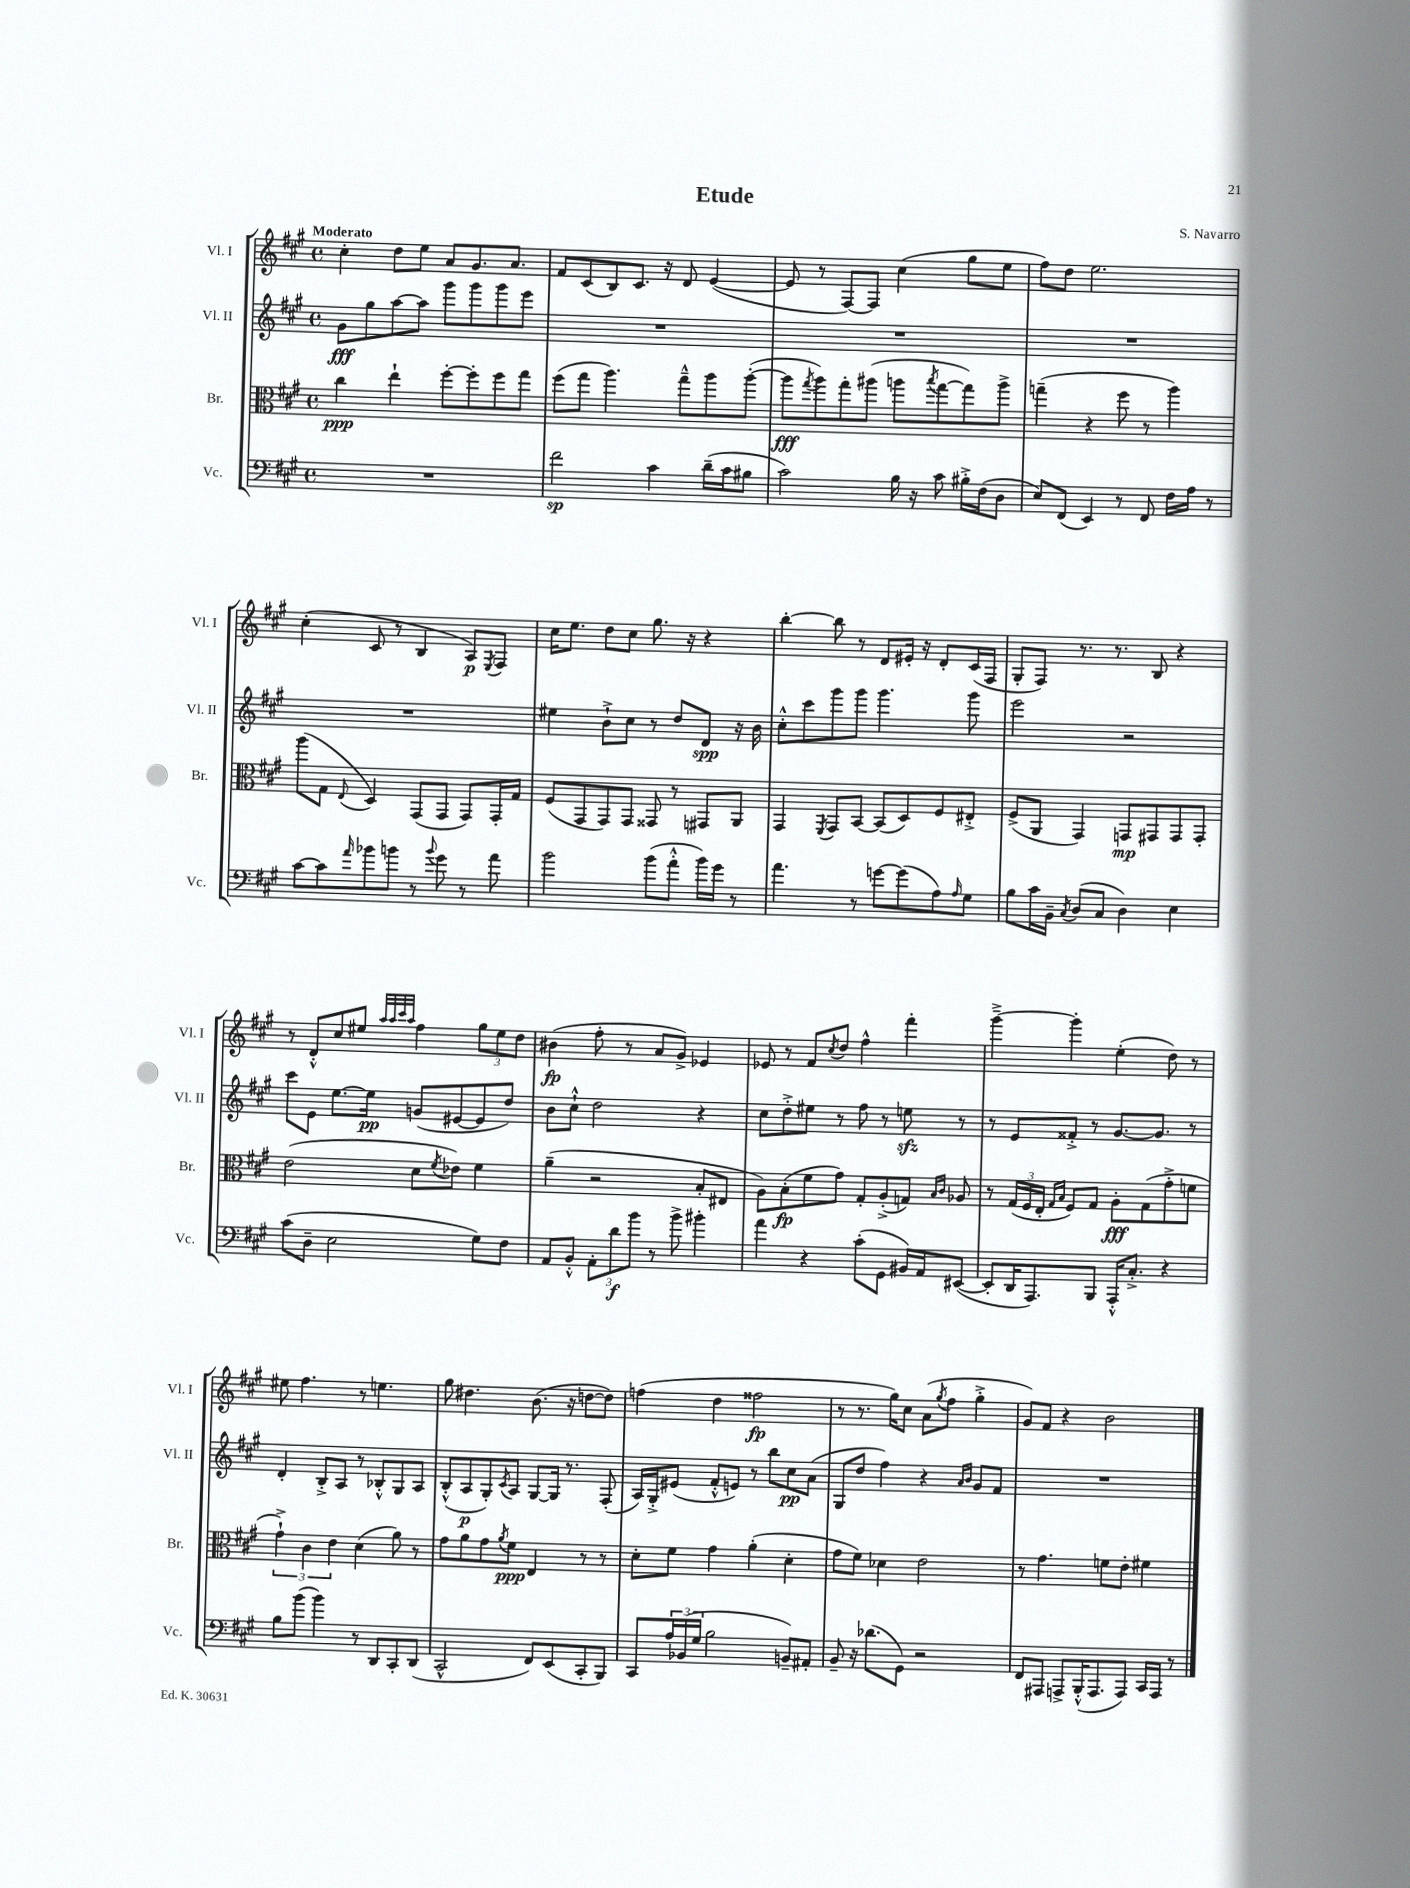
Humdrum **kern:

**kern	**kern	**kern	**kern
*staff4	*staff3	*staff2	*staff1
*clefF4	*clefC3	*clefG2	*clefG2
*k[f#c#g#]	*k[f#c#g#]	*k[f#c#g#]	*k[f#c#g#]
*M4/4	*M4/4	*M4/4	*M4/4
*met(c)	*met(c)	*met(c)	*met(c)
1r	4cc#\	8g#\L	4cc#'\
.	.	8gg#\	.
.	4ee`\	[8aa\	8dd\L
.	.	8aa\]J	8ee\J
.	[8ff#'\L	8ggg#\L	8a/L
.	8ff#'\]	8ggg#\	8.g#/
.	8ff#\	8ggg#\	.
.	.	.	8.a/J
.	8gg#\J	8eee\J	.
=	=	=	=
2f#\	(8ff#\L	1r	8f#/L
.	8gg#\J	.	(8c#/
.	4.aa\)	.	8B/)
.	.	.	8.c#/J
4c#\	.	.	.
.	.	.	16r
.	8gg#~^^\L	.	8d/
(16d~\LL	8aa\	.	([4e/
16c#\J	.	.	.
8B#\J	([8aa'\J	.	.
=	=	=	=
2c#\)	8aa\]L	1r	8e/]
.	8qgg#/	.	.
.	8aa\)	.	8r
.	8gg#'\	.	[8F#/L)
.	(8aa#\J	.	8F#/]J
16B\	8aa\L	.	(4cc#\
16r	.	.	.
.	8qbb/	.	.
8c#\	[8gg#\	.	.
16B#'^\LL	8gg#\])	.	8gg#\L
(16F#\J	.	.	.
8D\J	8aa^\J	.	8ee\J
=	=	=	=
8E/L)	(4gg~\	1r	8ff#\L)
(8FF#/J	.	.	8dd\J
4EE/)	4r	.	2.ee\
8r	8ff#\	.	.
8FF#/	8r	.	.
16F#\LL	4aa\)	.	.
16A\JJ	.	.	.
8r	.	.	.
=	=	=	=
[8c#\L	(8aa\L	1r	(4cc#'\
8c#\]	8G#\J	.	.
16qqa/	8qqE/	.	.
8b-\	4D/)	.	8c#/
8b\J	.	.	8r
8r	(8GG#/L	.	4B/
8qqb/	.	.	.
8g#\	8GG#/J	.	.
8r	8GG#/L)	.	8A/L)
.	.	.	8qE/
8a\	16GG#'/L	.	8F#/J
.	16G#/JJ	.	.
=	=	=	=
2b\	(8F#/L	4ee#\	16cc#\LK
.	.	.	8.ee\J
.	8GG#/	.	.
.	8GG#/)	8b`^\L	8dd\L
.	8GG#/J	8cc#\J	8cc#\J
(8b\L	8GG##/	8r	8.gg#\
8a'^^\J	8r	8dd/L	.
.	.	.	16r
16b\LL)	8GG#/L	8d/J	4r
16g#\JJ	.	.	.
8r	8AA/J	16r	.
.	.	16b\	.
=	=	=	=
4.a\	4GG#/	8cc#'^^\L	[4bb'\
.	.	8ccc#\	.
.	8qFF#/	.	.
.	8GG#/L	8ggg#\	8bb\]
8r	[8BB/J	8ggg#\J	8r
[8g\L	(8BB/]L	4.ggg#\	8d/L
(8g\]	8D/)	.	16e#'/Jk
.	.	.	16r
8A\)	8F#/	.	8d'/L
16qqA/	.	.	.
8G#\J	8E#'^/J	8ggg#\	(16c#/L
.	.	.	16F#/JJ
=	=	=	=
8B\L	(8F#^/L	2eee\	8G#'/L
16c#\L	8AA/J	.	8F#/J)
16BB~\JJ	.	.	.
8qC#/	.	.	.
(8D/L	4GG#/)	.	8.r
8C#/J	.	.	.
.	.	.	8.r
4D\)	8GG/L	2r	.
.	8GG#/	.	8B/
4E\	8GG#/	.	4r
.	8GG#'/J	.	.
=	=	=	=
(8c#\L	(2e\	8ccc#\L	8r
8D~\J	.	8e\J	8d'^^/L
2E\	.	[8.ee\L	8cc#/
.	.	.	8ee#/J
.	.	16ee\]Jk	.
.	.	.	32qqaa/LLL
.	.	.	32qqaa/
.	.	.	32qqccc#/
.	.	.	32qqaa/JJJ
.	8d\L	(8g/L	4ff#\
.	8qf#/	.	.
.	8e-\J)	[8e#/	.
8G#\L)	4f#\	8e#/]	12gg#\L
.	.	.	12ee#\
8F#\J	.	8dd/J)	.
.	.	.	12dd\J
=	=	=	=
8AA/L	(4a~\	8b\L	(4b#\
8BB'^^/J	.	8cc#`^^\J	.
12AA'\L	2r	2dd\	8ff#'\
12d\	.	.	.
.	.	.	8r
12b\J	.	.	.
8r	.	.	8a/L
8b^\	.	.	8g#^/J)
4b#'\	8B'/L	4r	4e-/
.	8E#/J	.	.
=	=	=	=
4a\	8A\L)	8cc#\L	8e-/
.	(8B'\	8dd'^\	8r
4r	8f#\	8ee#\J	8f#/L
.	.	.	8qcc#/
.	8g#\J)	8r	8dd/J
(8c#'\L	8G#'/L	8ff#\	4ff#^^\
8GG#\J	(8A'^/	8r	.
16BB#/LL)	8G/J)	8ee\	4fff#'\
16AA/J	.	.	.
.	16qqB/LL	.	.
.	16qqc#/JJ	.	.
([8EE#/J	8A-/	8r	.
=	=	=	=
8EE#'/]L	8r	8r	[4ggg#~^\
16DD/K	(24G#/LL	8e/L	.
.	24F#/	.	.
8.AAA/)	.	.	.
.	24E'/JJ	.	.
.	16qqG#/LL	.	.
.	16qqB/JJ	.	.
.	8F#/L)	8f##'^/J	4ggg#'\]
8BBB/J	8G#/J	8r	.
16AAA'^^/LK	8A'\L	[8.g#/L	(4ee'\
8.C#'^/J	.	.	.
.	(8G#\	.	.
.	.	8.g#/]J	.
4r	8g#'^\	.	8dd\)
.	8f\J	8r	8r
=	=	=	=
8B\L	6g#`^\)	4d'/	8ee#\
(8b\J	.	.	4.ff#\
.	6c#\	.	.
4b\)	.	8B'^/L	.
.	6e\	.	.
.	.	8A/J	.
8r	(4d\	8r	8r
8DD/L	.	8B-'^^/L	4.ee\
8CC#'/	8a\)	8G#/	.
(8DD/J	8r	8A/J	.
=	=	=	=
2CC#^^/	8g#\L	(8B'^^/L	8gg#\
.	8a\	8A/	4.dd#\
.	8g#\	8G#'/)	.
.	8qa/	8qc#/	.
.	8f#\J	8A/J	.
8FF#/L)	4E/	[8G#/L	(8.b\
(8EE/	.	16G#/]Jk	.
.	.	8.r	16r
8CC#'/	8r	.	[8dd\L
8BBB/J)	8r	(8F#'/	8dd\]J)
=	=	=	=
8CC#/L	8d'\L	16A/LL)	(4ff\
.	.	16G#'^/J	.
24A/L	8f#\J	(8e#/J	.
(24BB-/	.	.	.
24G#/JJ	.	.	.
2B\	4g#\	8f#'^^/L	4dd\
.	.	8e/J)	.
.	(4a'\	8r	2ff##\
.	.	8bb\L	.
8BB~/L)	4d'\	8cc#\	.
8AA#'/J	.	(8a\J	.
=	=	=	=
8BB~/	8g#\L	8G#/L	8r
16r	8f#\J)	8dd/J	8.r
(8.d-\L	.	.	.
.	4d-\	4ff#\)	.
.	.	.	16gg#\LK)
8GG#\J)	.	.	8cc#\J
2r	2e\	4r	(8a\L
.	.	.	8qgg#/
.	.	.	8ff#\J
.	.	16qqa/LL	.
.	.	16qqb/JJ	.
.	.	8g#/L	4gg#'^\
.	.	8f#/J	.
=	=	=	=
8FF#/L	8r	1r	8g#/L)
8AAA#/J	4.g#\	.	8f#/J
8AAA^/L	.	.	4r
(16BBB'^^/K	.	.	.
8.AAA/	.	.	.
.	8f\L	.	2b\
8AAA/J)	8e'\J	.	.
16CC#/LL	4f#\	.	.
16AAA/JJ	.	.	.
8r	.	.	.
==	==	==	==
*-	*-	*-	*-
